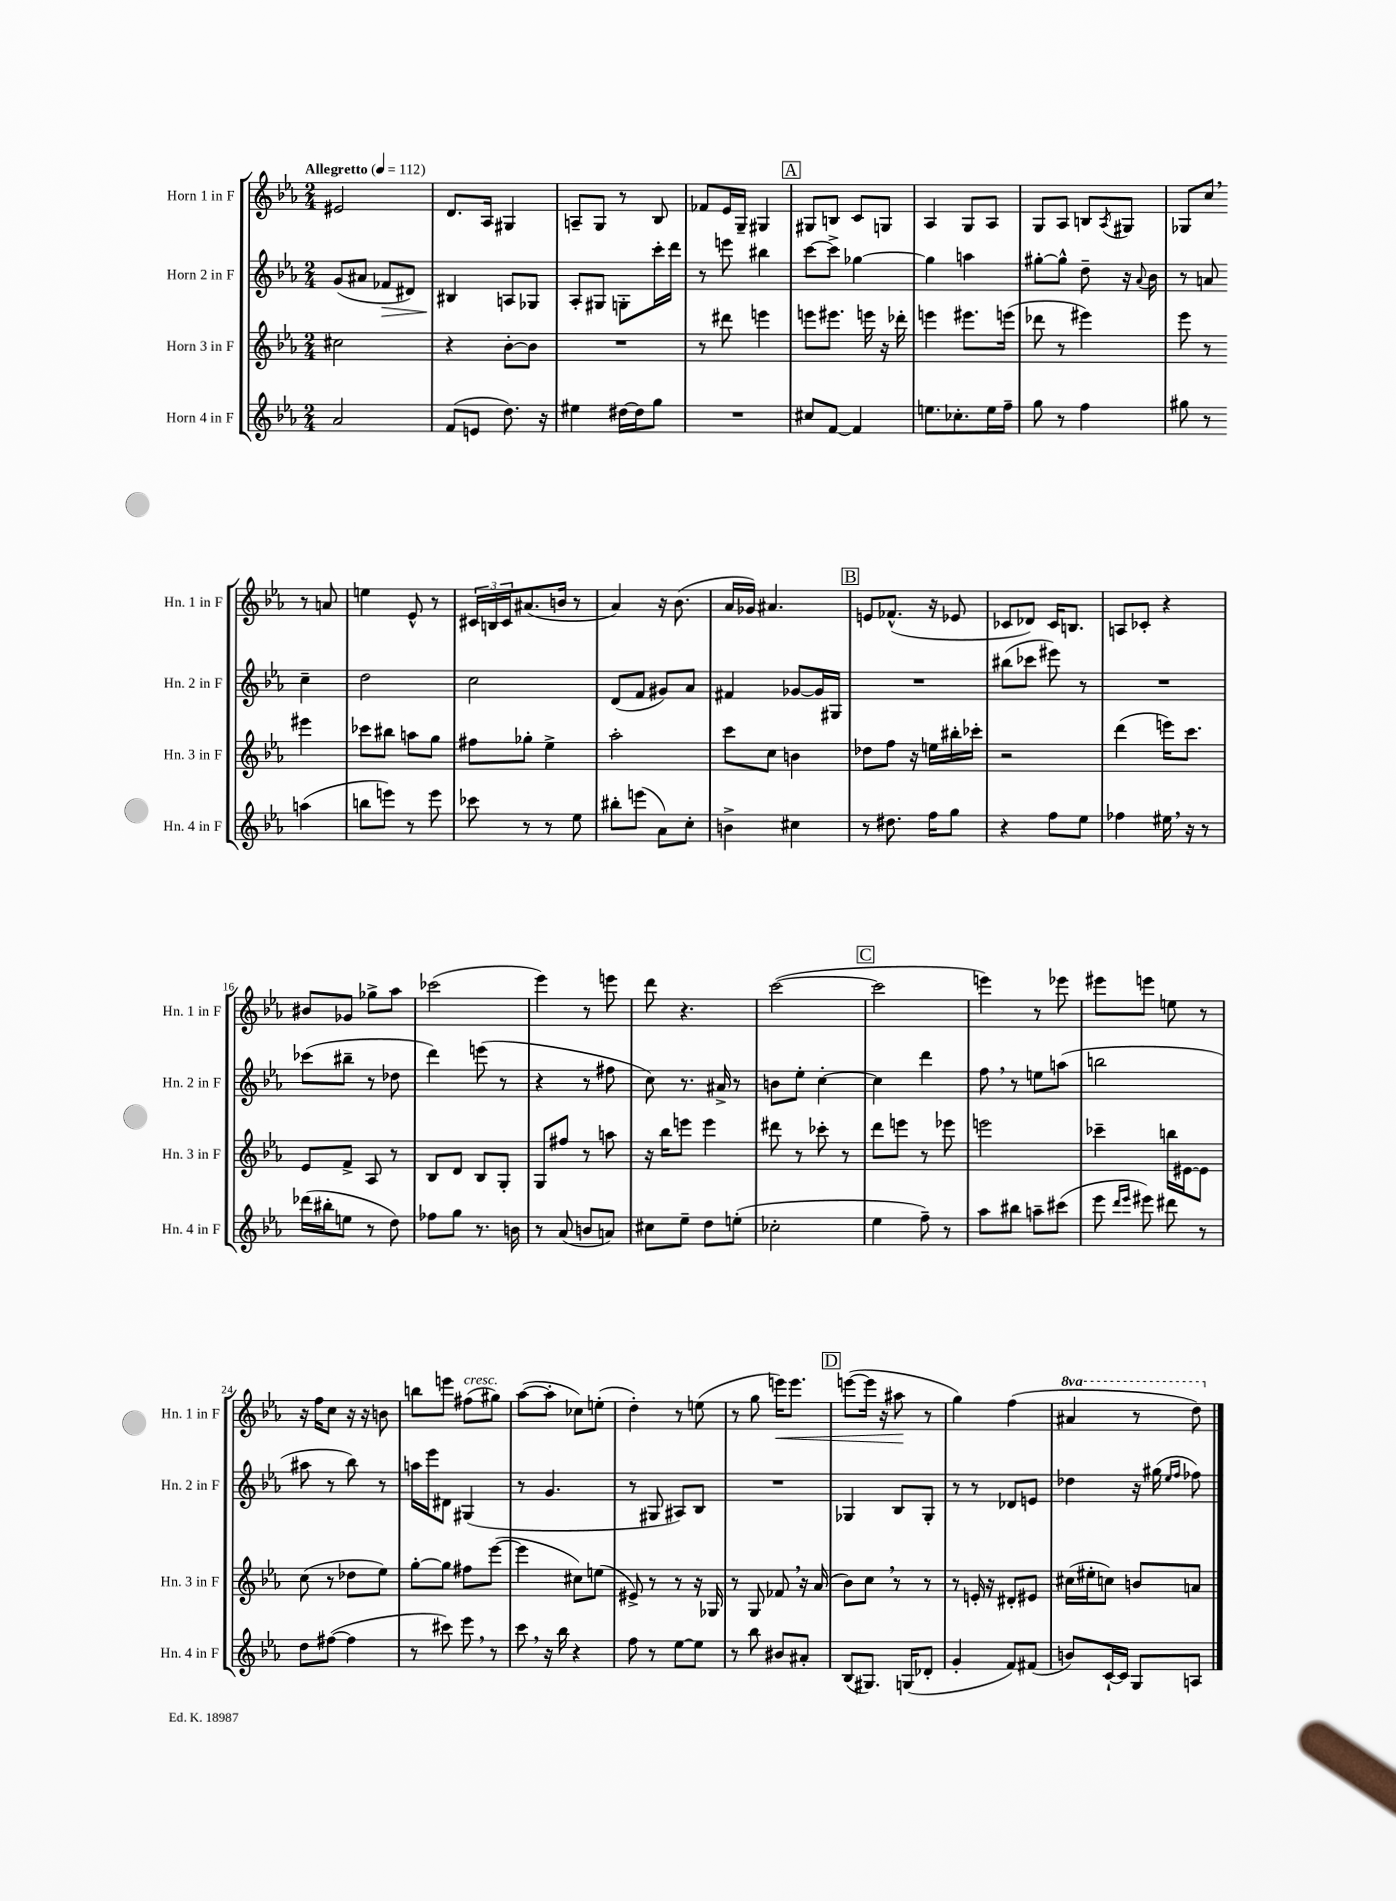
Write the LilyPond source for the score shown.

<<
\new StaffGroup <<
\new Staff = "s0" \with { instrumentName = "Horn 1 in F" shortInstrumentName = "Hn. 1 in F" } {
    \clef treble \key ees \major \numericTimeSignature \time 2/4 \set Staff.ottavationMarkups = #ottavation-simple-ordinals \tempo "Allegretto" 4 = 112
    eis'2 |
    d'8. aes16 gis4 |
    a8-- g8 r8 bes8 |
    fes'8 ees'16 g16-- gis4 |
    \mark \markup { \box "A" } gis8 b8 c'8 g8 |
    aes4 g8 aes8 |
    g8 aes8 b8 \acciaccatura { aes8 } gis8 |
    ges8 c''8 \breathe r8 a'8 |
    e''4 ees'8-^ r8 |
    \tuplet 3/2 { cis'16 b16 cis'16 } ais'8.( b'16 r8 |
    aes'4) r16 bes'8.( |
    aes'16 ges'16) ais'4. |
    \mark \markup { \box "B" } e'8 fes'8.-^( r16 ees'8 |
    ces'8 des'8) ces'16 b8. |
    a8 ces'8-. r4 |
    bis'8 ges'8 ges''8-> aes''8 |
    ces'''2( |
    ees'''4) r8 e'''8 |
    d'''8 r4. |
    c'''2~( |
    \mark \markup { \box "C" } c'''2 |
    e'''4) r8 ees'''8 |
    eis'''8 e'''8 e''8 r8 |
    r16 f''16 c''8 r16 r16 b'8 |
    b''8 e'''8 fis''8^\markup { \italic "cresc." }( gis''8) |
    aes''8~( aes''8-. ces''8) e''8-.( |
    d''4-.) r8 e''8( |
    r8 g''8 e'''16\<) e'''8. |
    \mark \markup { \box "D" } e'''8~( e'''16 r16 ais''8\! r8 |
    g''4) f''4( |
    \ottava #1 ais''4 r8 d'''8) \ottava #0 \bar "|." |
}
\new Staff = "s1" \with { instrumentName = "Horn 2 in F" shortInstrumentName = "Hn. 2 in F" } {
    \clef treble \key ees \major \numericTimeSignature \time 2/4
    g'8( ais'8 fes'8\> dis'8) |
    bis4\! a8 ges8 |
    aes8-. gis8 g8-. c'''16-. d'''16 |
    r8 e'''8 bis''4 |
    \mark \markup { \box "A" } c'''8~ c'''8-> ges''4~ |
    ges''4 a''4 |
    gis''8~-. gis''8-^ d''8-- r16 \appoggiatura { aes'8 } bes'16 |
    r8 a'8 c''4-- |
    d''2 |
    c''2 |
    d'8( f'8 gis'8) aes'8 |
    fis'4 ges'8~ ges'16 gis16 |
    \mark \markup { \box "B" } R2 |
    bis''8( ces'''8 eis'''8) r8 |
    R2 |
    ces'''8( bis''8-- r8 des''8 |
    d'''4) e'''8( r8 |
    r4 r8 fis''8 |
    c''8) r8. ais'16-> r8 |
    b'8 ees''8-. c''4~-. |
    \mark \markup { \box "C" } c''4 d'''4 |
    f''8 \breathe r8 e''8 a''8( |
    b''2 |
    ais''8 r8 bes''8) r8 |
    a''16 ees'''16 dis'8 gis4( |
    r8 g'4. |
    r8 gis8 ais8) bes8 |
    R2 |
    \mark \markup { \box "D" } ges4 bes8 ges8-. |
    r8 r8 des'8 e'8 |
    des''4 r16 gis''16( \grace { ees''16 f''16 } fes''8) \bar "|." |
}
\new Staff = "s2" \with { instrumentName = "Horn 3 in F" shortInstrumentName = "Hn. 3 in F" } {
    \clef treble \key ees \major \numericTimeSignature \time 2/4
    cis''2 |
    r4 bes'8~-. bes'8 |
    R2 |
    r8 dis'''8 e'''4 |
    \mark \markup { \box "A" } e'''8 eis'''8. e'''16 r16 des'''16-. |
    e'''4 eis'''8. e'''16( |
    des'''8 r8 eis'''4) |
    ees'''8 r8 eis'''4 |
    ces'''8 bis''8 a''8 g''8 |
    fis''8 ges''8-. ees''4-> |
    aes''2-. |
    c'''8 c''8 b'4 |
    \mark \markup { \box "B" } des''8 f''8 r16 e''16 bis''16-. ces'''16-. |
    r2 |
    d'''4( e'''16) c'''8. |
    ees'8 f'8-> aes8 r8 |
    bes8 d'8 bes8 g8-. |
    g8 fis''8 r8 a''8 |
    r16 bes''16 e'''8 e'''4 |
    dis'''8 r8 ces'''8-. r8 |
    \mark \markup { \box "C" } d'''8 e'''8 r8 ees'''8 |
    e'''2 |
    ces'''4-- b''16 eis'16~ eis'8 |
    c''8( r8 des''8 ees''8) |
    g''8~-. g''8 fis''8 ees'''8~( |
    ees'''4 cis''8) e''8( |
    eis'8->) r8 r8 r16 ges16 |
    r8 g8 fes'8 \breathe r16 aes'16( |
    \mark \markup { \box "D" } bes'8) c''8 \breathe r8 r8 |
    r8 e'16-. r16 dis'8-. eis'8 |
    cis''16( eis''16-. c''8) b'8 a'8 \bar "|." |
}
\new Staff = "s3" \with { instrumentName = "Horn 4 in F" shortInstrumentName = "Hn. 4 in F" } {
    \clef treble \key ees \major \numericTimeSignature \time 2/4
    aes'2 |
    f'8( e'8 d''8.) r16 |
    eis''4 dis''16~ dis''16 g''8 |
    R2 |
    \mark \markup { \box "A" } cis''8 f'8~ f'4 |
    e''8. ces''8.-. e''16 f''16-- |
    g''8 r8 f''4 |
    gis''8 r8 a''4( |
    b''8 e'''8) r8 e'''8 |
    ces'''8 r8 r8 ees''8 |
    bis''8-. e'''8( aes'8) c''8-. |
    b'4-> cis''4 |
    \mark \markup { \box "B" } r8 dis''8. f''16 g''8 |
    r4 f''8 ees''8 |
    fes''4 eis''16 \breathe r16 r8 |
    des'''16( bis''16-. e''8 r8 d''8) |
    fes''8 g''8 r8. b'16 |
    r8 aes'8( b'8 a'8) |
    cis''8 ees''8-- d''8 e''8-.( |
    ces''2-. |
    \mark \markup { \box "C" } ees''4 f''8--) r8 |
    aes''8 bis''8 a''8-- cis'''8( |
    ees'''8 \grace { d'''16 ees'''16 } eis'''8) dis'''8 r8 |
    d''8 fis''8~( fis''4 |
    r8 cis'''8) ees'''8 \breathe r8 |
    c'''8 \breathe r16 bes''16 r4 |
    f''8 r8 ees''8~ ees''8 |
    r8 bes''8 bis'8 ais'8-. |
    \mark \markup { \box "D" } bes8( gis8.) g16( des'8-. |
    g'4-. f'8) fis'8( |
    b'8) c'16~-! c'16 g8 a8 \bar "|." |
}
>>
>>
